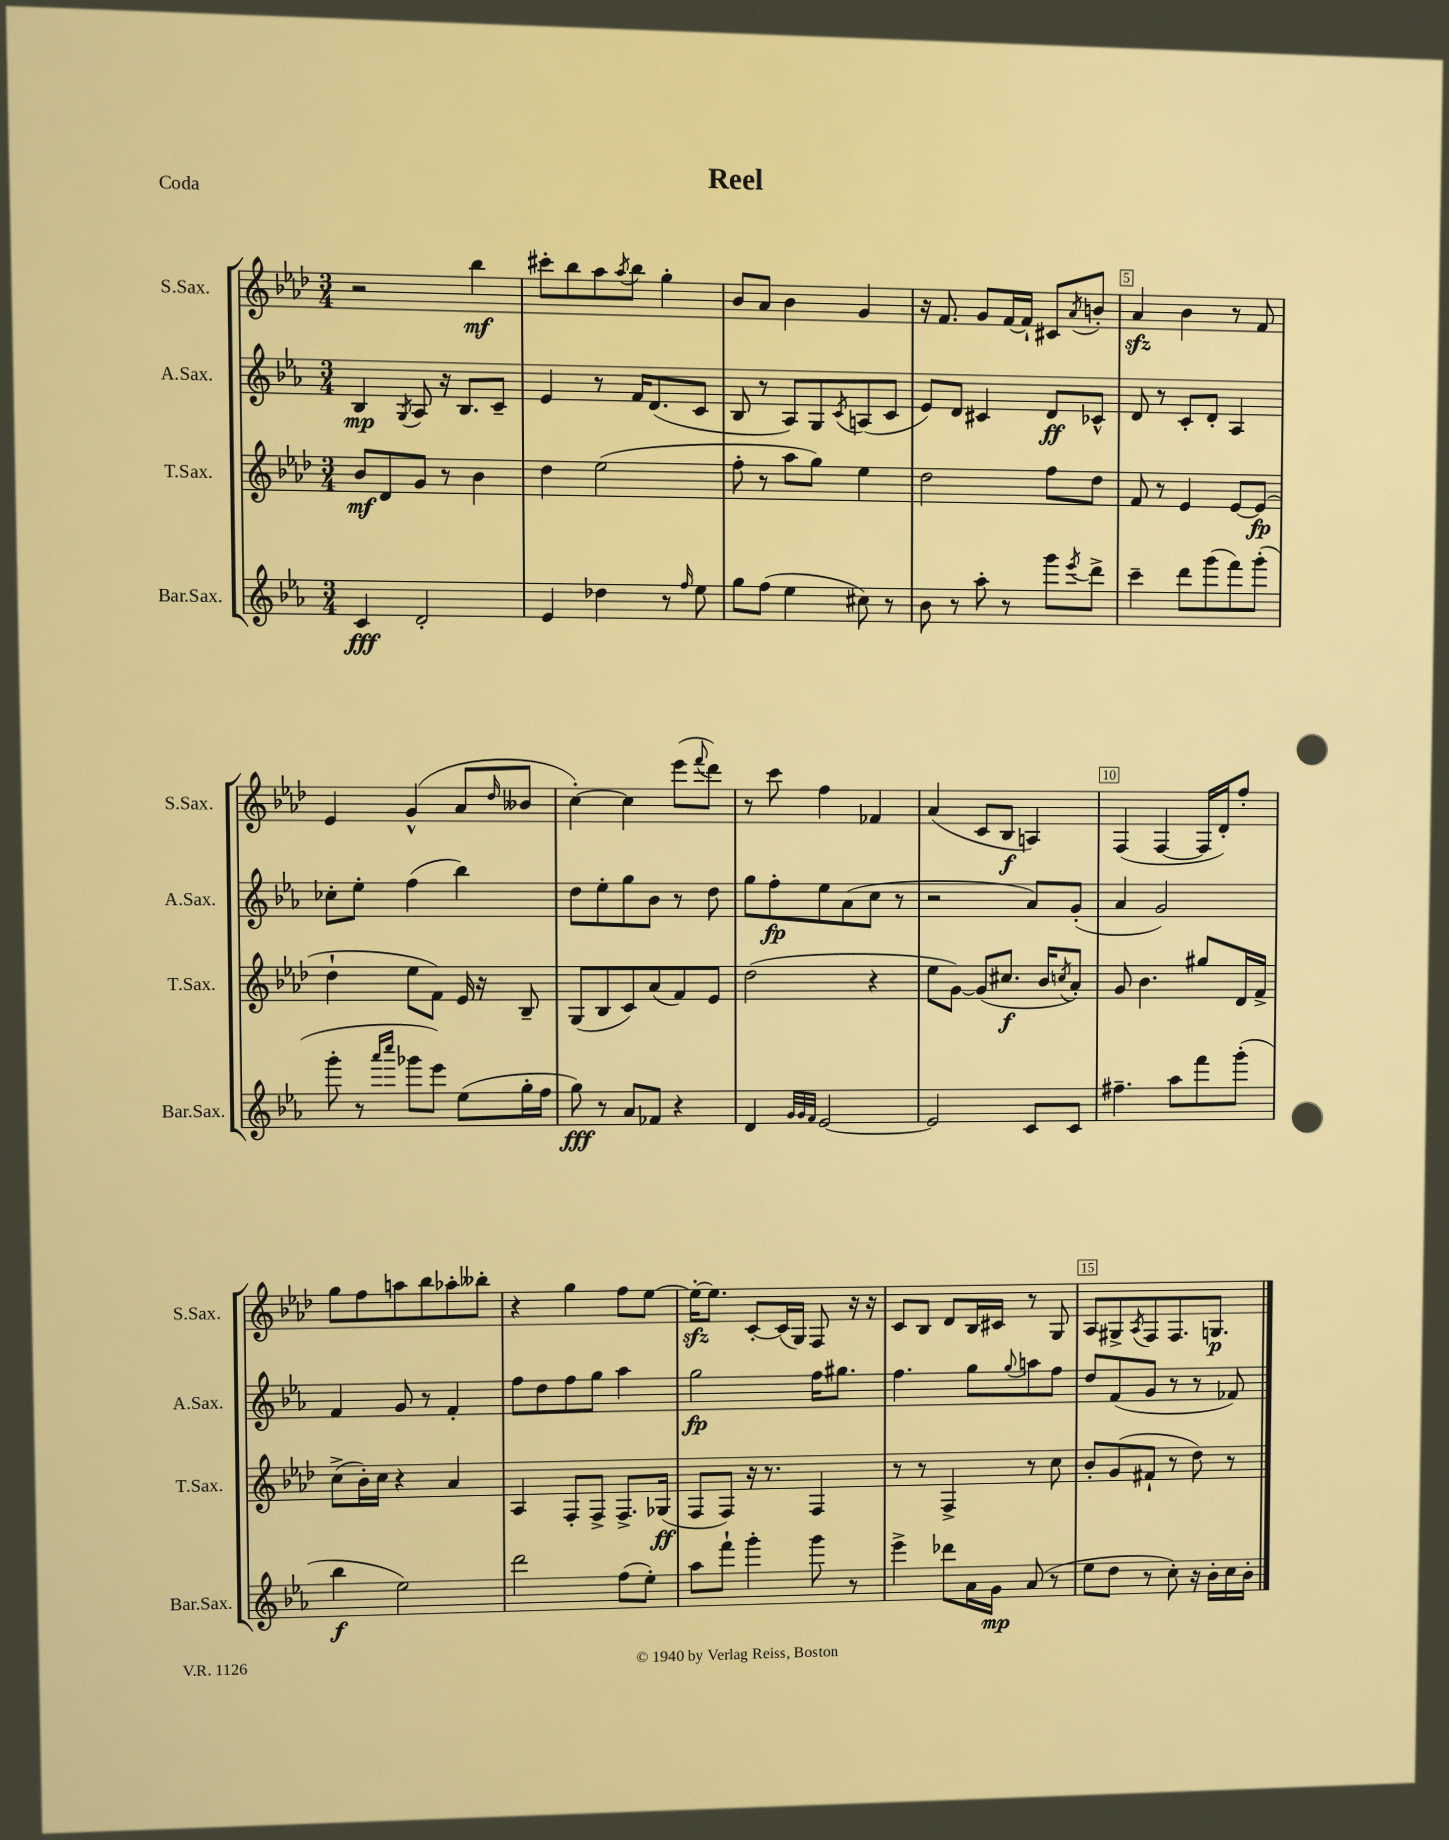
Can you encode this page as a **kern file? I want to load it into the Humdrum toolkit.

**kern	**dynam	**kern	**dynam	**kern	**dynam	**kern	**dynam
*part4	*part4	*part3	*part3	*part2	*part2	*part1	*part1
*staff4	*staff4	*staff3	*staff3	*staff2	*staff2	*staff1	*staff1
*I"Bar.Sax.	*	*I"T.Sax.	*	*I"A.Sax.	*	*I"S.Sax.	*
*I'Bar.Sax.	*	*I'T.Sax.	*	*I'A.Sax.	*	*I'S.Sax.	*
*clefG2	*	*clefG2	*	*clefG2	*	*clefG2	*
*k[b-e-a-]	*	*k[b-e-a-d-]	*	*k[b-e-a-]	*	*k[b-e-a-d-]	*
*M3/4	*	*M3/4	*	*M3/4	*	*M3/4	*
=1	=1	=1	=1	=1	=1	=1	=1
4c/	fff	8b-/L	mf	4B-/	mp	2r	.
.	.	8d-/	.	.	.	.	.
.	.	.	.	8qG/	.	.	.
2d'/	.	8g/J	.	8A-/	.	.	.
.	.	8r	.	16r	.	.	.
.	.	.	.	8.B-/L	.	.	.
.	.	4b-\	.	.	.	4bb-\	mf
.	.	.	.	8c~/J	.	.	.
=2	=2	=2	=2	=2	=2	=2	=2
4e-/	.	4dd-\	.	4e-/	.	8ccc#X'\L	.
.	.	.	.	.	.	8bb-\	.
4dd-X\	.	(2ee-\	.	8r	.	8aa-\	.
.	.	.	.	.	.	8qaa-/	.
.	.	.	.	16f/KL	.	8bb-\J	.
.	.	.	.	(8.d/	.	.	.
8r	.	.	.	.	.	4gg'\	.
16qqff/	.	.	.	.	.	.	.
8ee-\	.	.	.	8c/J	.	.	.
=3	=3	=3	=3	=3	=3	=3	=3
8gg\L	.	8ff'\	.	8B-/	.	8b-/L	.
(8ff\J	.	8r	.	8r	.	8a-/J	.
4ee-\	.	8aa-\L	.	8A-/L)	.	4b-\	.
.	.	8gg\J)	.	8G/	.	.	.
.	.	.	.	8qc/	.	.	.
8cc#X\)	.	4ee-\	.	(8An/	.	4g/	.
8r	.	.	.	8c/J	.	.	.
=4	=4	=4	=4	=4	=4	=4	=4
8b-\	.	2dd-\	.	8e-/L)	.	16r	.
.	.	.	.	.	.	8.f/	.
8r	.	.	.	8d/J	.	.	.
8aa-'\	.	.	.	4c#X/	.	8g/L	.
8r	.	.	.	.	.	[16f/L	.
.	.	.	.	.	.	16f`/JJ]	.
8ggg\L	.	8ff\L	.	8d/L	ff	8c#X/L	.
8qeee-/	.	.	.	.	.	8qa-/	.
8ddd^\J	.	8dd-\J	.	8c-X^^/J	.	8bn'/J	.
=5	=5	=5	=5	=5	=5	=5	=5
4ccc~\	.	8f/	.	8d/	.	4a-zz/	.
.	.	8r	.	8r	.	.	.
8ddd\L	.	4e-/	.	8c'/L	.	4b-\	.
(8ggg\	.	.	.	8d'/J	.	.	.
8fff\)	.	[8e-/L	.	4A-/	.	8r	.
(8ggg'\J	.	(8e-/J]	fp	.	.	8f/	.
!!LO:LB:g=z
=6	=6	=6	=6	=6	=6	=6	=6
8ggg'\	.	4dd-`\	.	8cc-X'\L	.	4e-/	.
8r	.	.	.	8ee-'\J	.	.	.
16qqaaa-/LL	.	.	.	.	.	.	.
16qqcccc/JJ	.	.	.	.	.	.	.
8ggg-X\L	.	8ee-\L	.	(4ff\	.	(4g^^/	.
8eee-\J)	.	8f\J)	.	.	.	.	.
(8ee-\L	.	16e-/	.	4bb-\)	.	8a-/L	.
.	.	16r	.	.	.	.	.
.	.	.	.	.	.	16qqdd-/	.
16gg'\L	.	8B-~/	.	.	.	8b--X/J	.
16ff\JJ	.	.	.	.	.	.	.
=7	=7	=7	=7	=7	=7	=7	=7
8gg\)	fff	(8G/L	.	8dd\L	.	[4cc'\)	.
8r	.	8B-/	.	8ee-'\	.	.	.
8a-/L	.	8c/)	.	8gg\	.	4cc\]	.
8f-X/J	.	(8a-/	.	8b-\J	.	.	.
4r	.	8f/)	.	8r	.	(8eee-\L	.
.	.	.	.	.	.	8qqfff/	.
.	.	8e-/J	.	8dd\	.	8ddd-\J)	.
=8	=8	=8	=8	=8	=8	=8	=8
4d/	.	(2dd-\	.	8gg\L	.	8r	.
.	.	.	.	8ff'\	fp	8ccc\	.
32qqg/LLL	.	.	.	.	.	.	.
32qqg/	.	.	.	.	.	.	.
32qqf/JJJ	.	.	.	.	.	.	.
[2e-/	.	.	.	8ee-\	.	4ff\	.
.	.	.	.	(8a-\	.	.	.
.	.	4r	.	8cc\J	.	4f-X/	.
.	.	.	.	8r	.	.	.
=9	=9	=9	=9	=9	=9	=9	=9
2e-/]	.	8ee-\L	.	2r	.	(4a-/	.
.	.	[8g\J)	.	.	.	.	.
.	.	(8g/L]	.	.	.	8c/L	.
.	.	8.cc#X/J	f	.	.	8B-/J	f
8c/L	.	.	.	8a-/L)	.	4An/)	.
.	.	16b-/KL	.	.	.	.	.
.	.	8qccn/	.	.	.	.	.
8c/J	.	8a-'/J)	.	(8g'/J	.	.	.
=10	=10	=10	=10	=10	=10	=10	=10
4.ff#X~\	.	8g/	.	4a-/	.	(4F/	.
.	.	4.b-\	.	.	.	.	.
.	.	.	.	2g/)	.	[4F/	.
8aa-\L	.	.	.	.	.	.	.
8fff\	.	8gg#X/L	.	.	.	16F/LL]	.
.	.	.	.	.	.	16d-'/J)	.
(8ggg'\J	.	16d-/L	.	.	.	8ff'/J	.
.	.	16f^/JJ	.	.	.	.	.
!!LO:LB:g=z
=11	=11	=11	=11	=11	=11	=11	=11
4bb-\	f	(8cc^\L	.	4f/	.	8gg\L	.
.	.	16b-'\L)	.	.	.	8ff\	.
.	.	16cc\JJ	.	.	.	.	.
2ee-\)	.	4r	.	8g/	.	8aan\	.
.	.	.	.	8r	.	8bb-\	.
.	.	4a-/	.	4f'/	.	8aa-X'\	.
.	.	.	.	.	.	8bb--X'\J	.
=12	=12	=12	=12	=12	=12	=12	=12
2ddd\	.	4A-/	.	8ff\L	.	4r	.
.	.	.	.	8dd\	.	.	.
.	.	8F'/L	.	8ff\	.	4gg\	.
.	.	8F^/J	.	8gg\J	.	.	.
(8ff\L	.	8.F^/L	.	4aa-\	.	8ff\L	.
8ee-'\J)	.	.	.	.	.	[8ee-\J	.
.	.	(16G-X/Jk	ff	.	.	.	.
=13	=13	=13	=13	=13	=13	=13	=13
8aa-\L	.	8F/L	.	2gg\	fp	16ee-zz'\KL_	.
.	.	.	.	.	.	8.ee-\J]	.
8fff`\J	.	8F/J)	.	.	.	.	.
4ggg'\	.	16r	.	.	.	[8c'/L	.
.	.	8.r	.	.	.	.	.
.	.	.	.	.	.	(16c/L]	.
.	.	.	.	.	.	16G/JJ)	.
8ggg\	.	4F/	.	16ff\KL	.	8F/	.
.	.	.	.	8.gg#X\J	.	.	.
8r	.	.	.	.	.	16r	.
.	.	.	.	.	.	16r	.
=14	=14	=14	=14	=14	=14	=14	=14
4eee-^\	.	8r	.	4.ff\	.	8c/L	.
.	.	8r	.	.	.	8B-/J	.
8ddd-X\L	.	4F^/	.	.	.	8d-/L	.
16a-\L	.	.	.	8gg\L	.	16B-/L	.
16g\JJ	mp	.	.	.	.	16c#X/JJ	.
.	.	.	.	8qqgg/	.	.	.
(8a-/	.	8r	.	8aan\	.	8r	.
8r	.	8cc\	.	8ff\J	.	8G/	.
=15	=15	=15	=15	=15	=15	=15	=15
8ee-\L	.	8b-'/L	.	8dd/L	.	8A-/L	.
8dd\J	.	(8g/	.	(8f/	.	8G#X^/	.
.	.	.	.	.	.	8qA-/	.
8r	.	8f#X`/J	.	8g/J	.	8F/	.
8cc'\)	.	8r	.	8r	.	8.F/	.
16r	.	8dd-\)	.	8r	.	.	.
16b-'\LL	.	.	.	.	.	8.Gn/J	p
16cc\	.	8r	.	8f-X/)	.	.	.
16b-'\JJ	.	.	.	.	.	.	.
==	==	==	==	==	==	==	==
*-	*-	*-	*-	*-	*-	*-	*-
